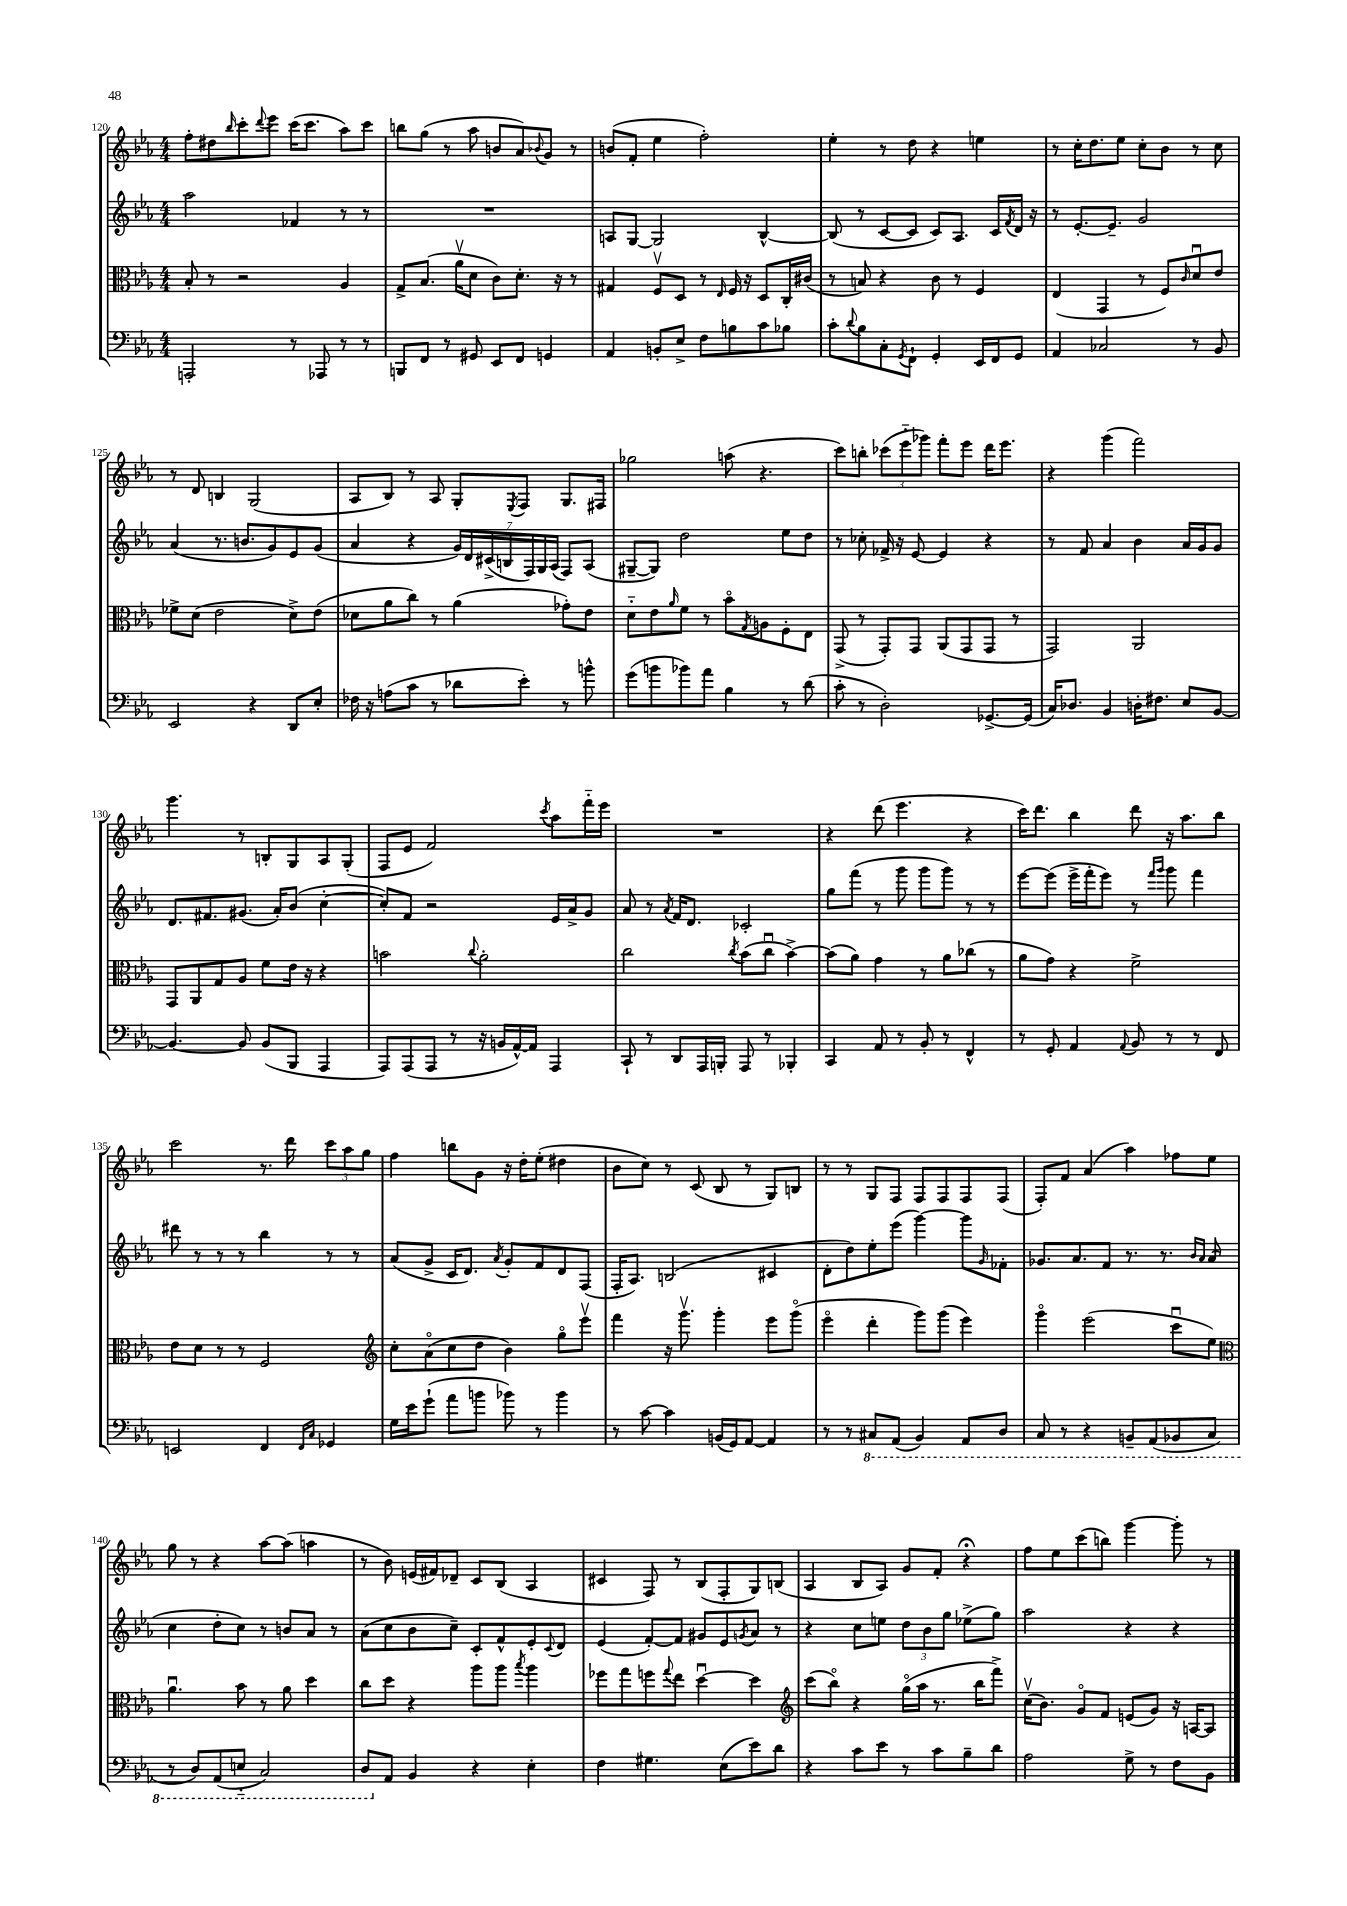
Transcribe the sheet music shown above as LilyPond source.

<<
\new StaffGroup <<
\new Staff = "s0" {
    \clef treble \key ees \major \numericTimeSignature \time 4/4
    f''8-. dis''8 \grace { bes''16 } c'''8-. \appoggiatura { d'''8 } ees'''8 c'''16( c'''8. aes''8) c'''8 |
    b''8 g''8( r8 aes''8 b'8 aes'8) \appoggiatura { bes'8 } g'8 r8 |
    b'8( f'8-. ees''4 f''2-.) |
    ees''4-. r8 d''8 r4 e''4 |
    r8 c''16-. d''8. ees''8 c''8-. bes'8 r8 c''8 |
    r8 d'8 b4 g2( |
    aes8 bes8) r8 aes8 g8-. \acciaccatura { ees8 } f8 g8. fis16 |
    ges''2 a''8( r4. |
    c'''8) b''8-. \tuplet 3/2 { ces'''8( ees'''8-_ ges'''8) } f'''8-. ees'''8 d'''16 ees'''8. |
    r4 g'''4( f'''2) |
    g'''4. r8 b8-. g8 aes8 g8-.( |
    f8 ees'8 f'2) \acciaccatura { c'''8 } aes''8 f'''16-_ ees'''16 |
    R1 |
    r4 d'''8( ees'''4. r4 |
    c'''16) d'''8. bes''4 d'''8 r16 aes''8. bes''8 |
    c'''2 r8. d'''16 \tuplet 3/2 { c'''8 aes''8 g''8 } |
    f''4 b''8 g'8 r16 d''16-. ees''8-.( dis''4 |
    bes'8 c''8) r8 c'8( bes8 r8 g8) b8 |
    r8 r8 g8 f8 f8 f8 f8 f8( |
    f8-.) f'8 aes'4( aes''4) fes''8 ees''8 |
    g''8 r8 r4 aes''8~ aes''8( a''4 |
    r8 bes'8) e'16( fis'16) des'8-- c'8 bes8( aes4 |
    cis'4 f8) r8 bes8( f8-. g8) b8( |
    aes4 bes8 aes8) g'8 f'8-. r4\fermata |
    f''8 ees''8 c'''8( b''8) g'''4~ g'''8-. r8 \bar "|." |
}
\new Staff = "s1" {
    \clef treble \key ees \major \numericTimeSignature \time 4/4
    aes''2 fes'4 r8 r8 |
    R1 |
    a8 g8~ g2 bes4~-^ |
    bes8( r8 c'8~ c'8 c'8) aes8. c'16 \acciaccatura { f'8 } d'16 r16 |
    r8 ees'8.~-. ees'8.-- g'2 |
    aes'4( r8. b'8. g'8) ees'8 g'8( |
    aes'4 r4 \tuplet 7/4 { g'16) d'16 cis'16->( b16 f16) g16 aes16( } f8) aes8( |
    gis8~-- gis8) d''2 ees''8 d''8 |
    r8 ces''8-. fes'16-> r16 ees'8~ ees'4 r4 |
    r8 f'8 aes'4 bes'4 aes'16 g'16 g'8 |
    d'8. fis'8. gis'8.( aes'16-.) bes'8( c''4~-. |
    c''8-.) f'8 r2 ees'16 aes'16-> g'8 |
    aes'8 r8 \acciaccatura { aes'8 } f'16 d'8. ces'2-. |
    g''8 f'''8( r8 g'''8 g'''8 g'''8) r8 r8 |
    ees'''8~ ees'''8( ees'''16-> f'''16-. ees'''8) r8 \grace { f'''16 g'''16 } g'''8 f'''4 |
    dis'''8 r8 r8 r8 bes''4 r8 r8 |
    aes'8( g'8-> c'16 d'8.) \acciaccatura { aes'8 } g'8-. f'8 d'8 f8( |
    f16-. aes8.) b2( cis'4 |
    d'8-. d''8) ees''8-. ees'''8( g'''4~) g'''8 \grace { g'16 } fes'8-. |
    ges'8. aes'8. f'8 r8. r8. \grace { bes'16 aes'16 } aes'8( |
    c''4 d''8-. c''8) r8 b'8 aes'8 r8 |
    aes'8( c''8 bes'8 c''8--) c'8-. f'8-^ ees'8-. \appoggiatura { c'8 } d'8 |
    ees'4( f'8~-.) f'8 gis'8 ees'8 \acciaccatura { g'8 } aes'8 r8 |
    r4 c''8 e''8 \tuplet 3/2 { d''8 bes'8 g''8 } ees''8->( g''8) |
    aes''2 r4 r4 \bar "|." |
}
\new Staff = "s2" {
    \clef alto \key ees \major \numericTimeSignature \time 4/4
    bes8-. r8 r2 aes4 |
    g8-> bes8.( aes'16\upbow d'8 c'8) d'8.-. r16 r8 |
    gis4 f8\upbow d8 r8 \grace { ees16 } f16 r16 d8 c16-. cis'16( |
    r8 b8) r4 c'8 r8 f4 |
    ees4( g,4 r8 f8) \grace { c'16 } d'8\downbow ees'8 |
    fes'8-> d'8( ees'2 d'8->) ees'8( |
    des'8 aes'8 c''8) r8 aes'4( ges'8-.) ees'8 |
    d'8-_ ees'8 \grace { aes'16 } f'8 r8 bes'8\flageolet \acciaccatura { g8 } a8 f8-. ees8 |
    g,8->( r8 g,8-.) g,8 aes,8( g,8 g,8 r8 |
    g,2) aes,2 |
    g,8 aes,8 g8 aes8 f'8 ees'16 r16 r4 |
    b'2 \appoggiatura { c''8 } aes'2-. |
    c''2 \acciaccatura { c''8 } bes'8( c''8\downbow bes'4~->) |
    bes'8( aes'8) g'4 r8 aes'8 ces''8( r8 |
    aes'8 g'8) r4 f'2-> |
    ees'8 d'8 r8 r8 f2 |
    \clef treble c''8-. aes'8\flageolet( c''8 d''8 bes'4) g''8\flageolet ees'''8\upbow |
    f'''4 r16 g'''8.\upbow g'''4-. ees'''8 g'''8\flageolet( |
    ees'''4\flageolet d'''4-. g'''8) g'''8( ees'''4) |
    g'''4\flageolet ees'''2( c'''8\downbow ees''8) |
    \clef alto aes'4.\downbow bes'8 r8 aes'8 d''4 |
    c''8 d''8 r4 aes''8 aes''8 \acciaccatura { bes''8 } aes''4 |
    fes''8 g''8 f''8 \appoggiatura { g''8 } ees''8 d''4~\downbow d''4 |
    \clef treble c'''8( bes''8\flageolet) r4 g''16\flageolet( aes''16 r8. bes''16 f'''8->) |
    c''16\upbow( bes'8.) g'8\flageolet f'8 e'8( g'8) r16 a16~ a8 \bar "|." |
}
\new Staff = "s3" {
    \clef bass \key ees \major \numericTimeSignature \time 4/4
    a,,2-. r8 aes,,8 r8 r8 |
    b,,8 f,8 r8 gis,8 ees,8 f,8 g,4 |
    aes,4 b,8-. ees8-> f8 b8 c'8 bes8 |
    c'8-. \appoggiatura { d'8 } bes8 c8-. \acciaccatura { g,8 } f,8-! g,4-. ees,16 f,16 g,8 |
    aes,4 ces2 r8 bes,8 |
    ees,2 r4 d,8 ees8-. |
    fes16 r16 a8( c'8 r8 des'8 ees'8-.) r8 b'8-^ |
    g'8( b'8 bes'8) aes'8 bes4 r8 d'8( |
    c'8-. r8 d2-.) ges,8.~-> ges,16( |
    c16) des8. bes,4 d16-. fis8. ees8 bes,8~ |
    bes,4.~ bes,8 bes,8( bes,,8 aes,,4 |
    aes,,8) aes,,8( aes,,8 r8 r16 b,16 aes,16~-^) aes,16 aes,,4 |
    c,8-! r8 d,8 aes,,16 b,,16-. aes,,8 r8 bes,,4-. |
    c,4 aes,8 r8 bes,8-. r8 f,4-^ |
    r8 g,8-. aes,4 \appoggiatura { aes,8 } bes,8 r8 r8 f,8 |
    e,2 f,4 \grace { f,16 c16 } ges,4 |
    g16 ees'16 g'8-!( aes'8 b'8 bes'8) r8 bes'4 |
    r8 c'8~ c'4 b,16( g,16) aes,8~ aes,4 |
    r8 r8 \ottava #-1 cis,8 aes,,8( bes,,4) aes,,8 d,8 |
    c,8 r8 r4 b,,8-- aes,,8( bes,,8 c,8 |
    r8 d,8) aes,,8( e,8-_ c,2) |
    d,8 \ottava #0 aes,8 bes,4 r4 ees4-. |
    f4 gis4. ees8( ees'8) d'8 |
    r4 c'8 ees'8 r8 c'8 bes8-- d'8 |
    aes2 g8-> r8 f8 bes,8 \bar "|." |
}
>>
>>
\layout { \context { \Score currentBarNumber = #120 } }
